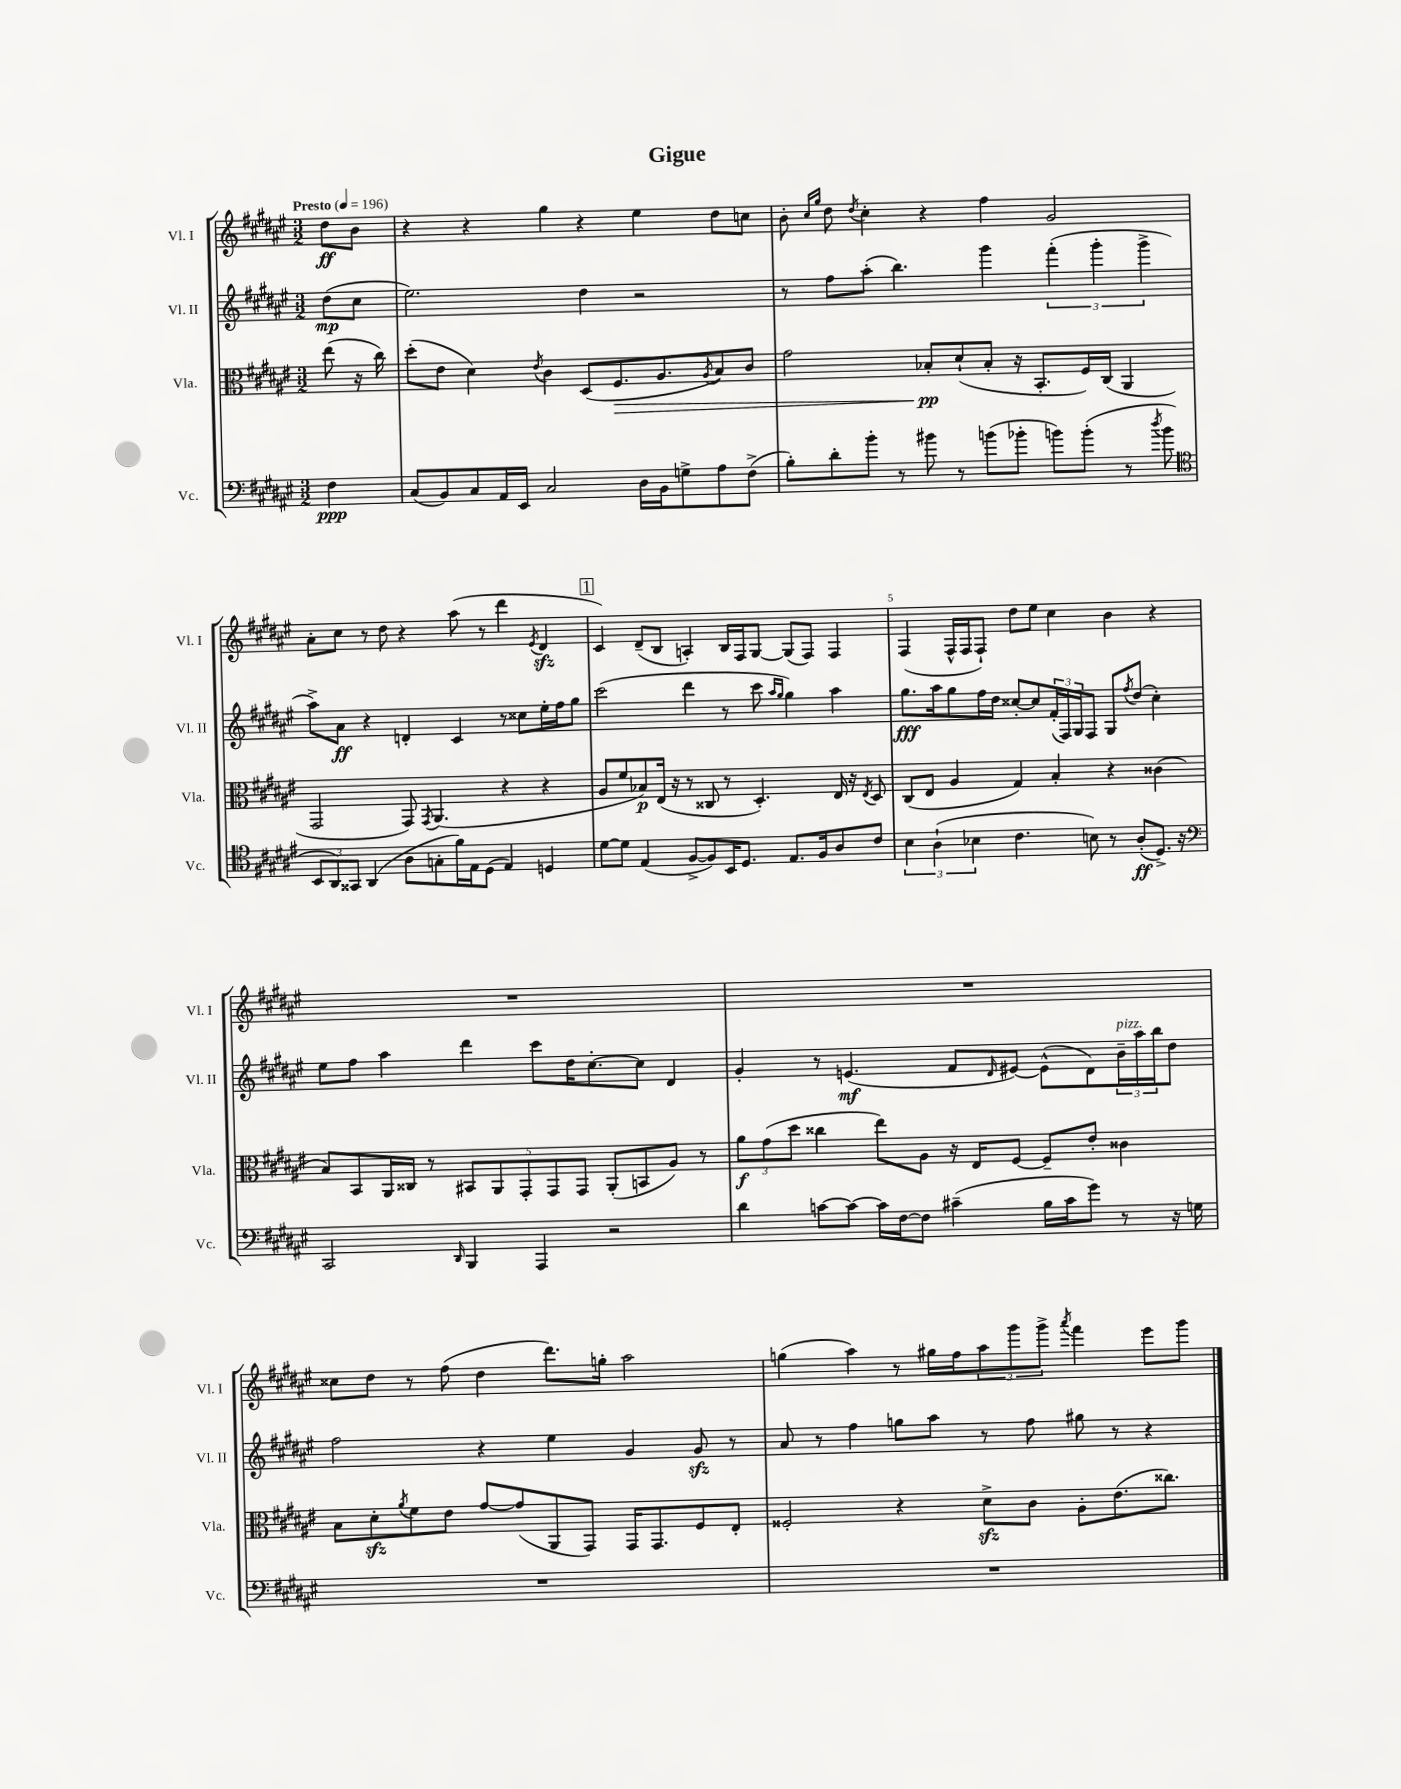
\header { title = "Gigue" }
<<
\new StaffGroup <<
\new Staff = "s0" \with { instrumentName = "Vl. I" shortInstrumentName = "Vl. I" } {
    \clef treble \key fis \major \numericTimeSignature \time 3/2 \partial 4 \tempo "Presto" 4 = 196
    dis''8\ff b'8 |
    r4 r4 gis''4 r4 eis''4 dis''8 c''8 |
    b'8-. \grace { cis''16 gis''16 } dis''8 \acciaccatura { dis''8 } cis''4-. r4 fis''4 gis'2 |
    ais'8-. cis''8 r8 dis''8 r4 ais''8( r8 dis'''4 \acciaccatura { eis'8 } dis'4\sfz |
    \mark \markup { \box "1" } cis'4) dis'8--( b8 a4-.) b16 fis16 gis8~ gis8( fis8) fis4 |
    fis4( fis16-^ fis16 fis8-!) dis''8 eis''8 cis''4 b'4 r4 |
    R1. |
    R1. |
    cisis''8 dis''8 r8 fis''8( dis''4 dis'''8.) g''16-. ais''2 |
    g''4( ais''4) r8 gis''16 fis''16 \tuplet 3/2 { ais''8 gis'''8 gis'''8-> } \acciaccatura { ais'''8 } fis'''4 eis'''8 gis'''8 \bar "|." |
}
\new Staff = "s1" \with { instrumentName = "Vl. II" shortInstrumentName = "Vl. II" } {
    \clef treble \key fis \major \numericTimeSignature \time 3/2 \partial 4
    dis''8\mp( cis''8 |
    eis''2.) dis''4 r2 |
    r8 fis''8 ais''8-.( b''4.) gis'''4 \tuplet 3/2 { fis'''4-.( gis'''4-. gis'''4-> } |
    ais''8->) ais'8\ff r4 d'4-. cis'4 r8 cisis''8 eis''16-. fis''16 gis''8 |
    \mark \markup { \box "1" } cis'''2( dis'''4 r8 cis'''8 \grace { ais''16 gis''16 } gis''4) ais''4 |
    gis''8.\fff ais''16 gis''8 fis''16 dis''16 cisis''8~-. cisis''8 \tuplet 3/2 { fis'16-.( fis16) gis16 } fis8 gis8 \acciaccatura { fis''8 } dis''8( cisis''4-.) |
    eis''8 fis''8 ais''4 dis'''4 cis'''8 dis''16 cis''8.~-. cis''8 dis'4 |
    gis'4-. r8 e'4.\mf( fis'8 \grace { dis'16 } eis'8~) eis'8-^( dis'8) \tuplet 3/2 { b'16--^\markup { \italic "pizz." } ais''16 b''16 } dis''8 |
    fis''2 r4 eis''4 gis'4 gis'8\sfz r8 |
    ais'8 r8 fis''4 g''8 ais''8 r8 fis''8 gis''8 r8 r4 \bar "|." |
}
\new Staff = "s2" \with { instrumentName = "Vla." shortInstrumentName = "Vla." } {
    \clef alto \key fis \major \numericTimeSignature \time 3/2 \partial 4
    eis''8( r16 cis''16) |
    dis''8-.( eis'8 dis'4) \acciaccatura { eis'8 } cis'4 dis8( fis8.\> ais8. \acciaccatura { ais8 } b8) cis'8 |
    gis'2 bes8-.\pp\! dis'8-!( bes8-. r16 b,8.-. fis16) cis16( ais,4 |
    gis,2 gis,8) \acciaccatura { gis,8 } ais,4.( r4 r4 |
    \mark \markup { \box "1" } ais8 fis'8 bes8\p) eis16( r16 r8 cisis8 r8 dis4.-.) eis16 r16 \acciaccatura { eis8 } dis8 |
    cis8( eis8 ais4 gis4) b4-. r4 cisis'4( |
    b8) b,8 ais,16 cisis16 r8 \tuplet 5/4 { bis,8 ais,8 gis,8-. gis,8 gis,8 } ais,8-.( b,8 ais8) r8 |
    \tuplet 3/2 { ais'8\f gis'8( dis''8 } cisis''4 eis''8) ais8 r16 eis16 fis8~ fis8-- eis'8-. cisis'4 |
    b8 dis'8-.\sfz \acciaccatura { ais'8 } fis'8 eis'8 gis'8~ gis'8( ais,8 gis,8) gis,16 gis,8. fis8 eis8-. |
    fisis2-. r4 dis'8->\sfz cis'8 ais8-. eis'8.( cisis''8.) \bar "|." |
}
\new Staff = "s3" \with { instrumentName = "Vc." shortInstrumentName = "Vc." } {
    \clef bass \key fis \major \numericTimeSignature \time 3/2 \partial 4
    fis4\ppp |
    cis8( b,8) cis8 ais,16 eis,16 cis2 dis16 b,16 g8-> ais8 fis8->( |
    b8-.) dis'8-. b'8-. r8 bis'8 r8 b'8( bes'8-. b'8) b'8-.( r8 \acciaccatura { dis''8 } b'8 |
    \clef tenor \tuplet 3/2 { b,8 ais,8) gisis,8 } ais,4( ais8 g8-. fis'16) eis16 dis8( eis4) d4 |
    \mark \markup { \box "1" } dis'8~ dis'8 eis4( fis8~-> fis8) b,16 dis8. eis8. fis16 ais8 cis'8 |
    \tuplet 3/2 { b4 ais4-!( bes4 } cis'4. b8) r8 ais8-.\ff( dis8.->) r16 |
    \clef bass cis,2 \grace { dis,16 } b,,4 ais,,4 r2 |
    dis'4 c'8~ c'8~ c'16 fis16~ fis8 cis'4--( b16 cis'16 gis'8) r8 r16 g16 |
    R1. |
    R1. \bar "|." |
}
>>
>>
\layout { \context { \Score \override BarNumber.break-visibility = ##(#f #t #t) barNumberVisibility = #(every-nth-bar-number-visible 5) } }
